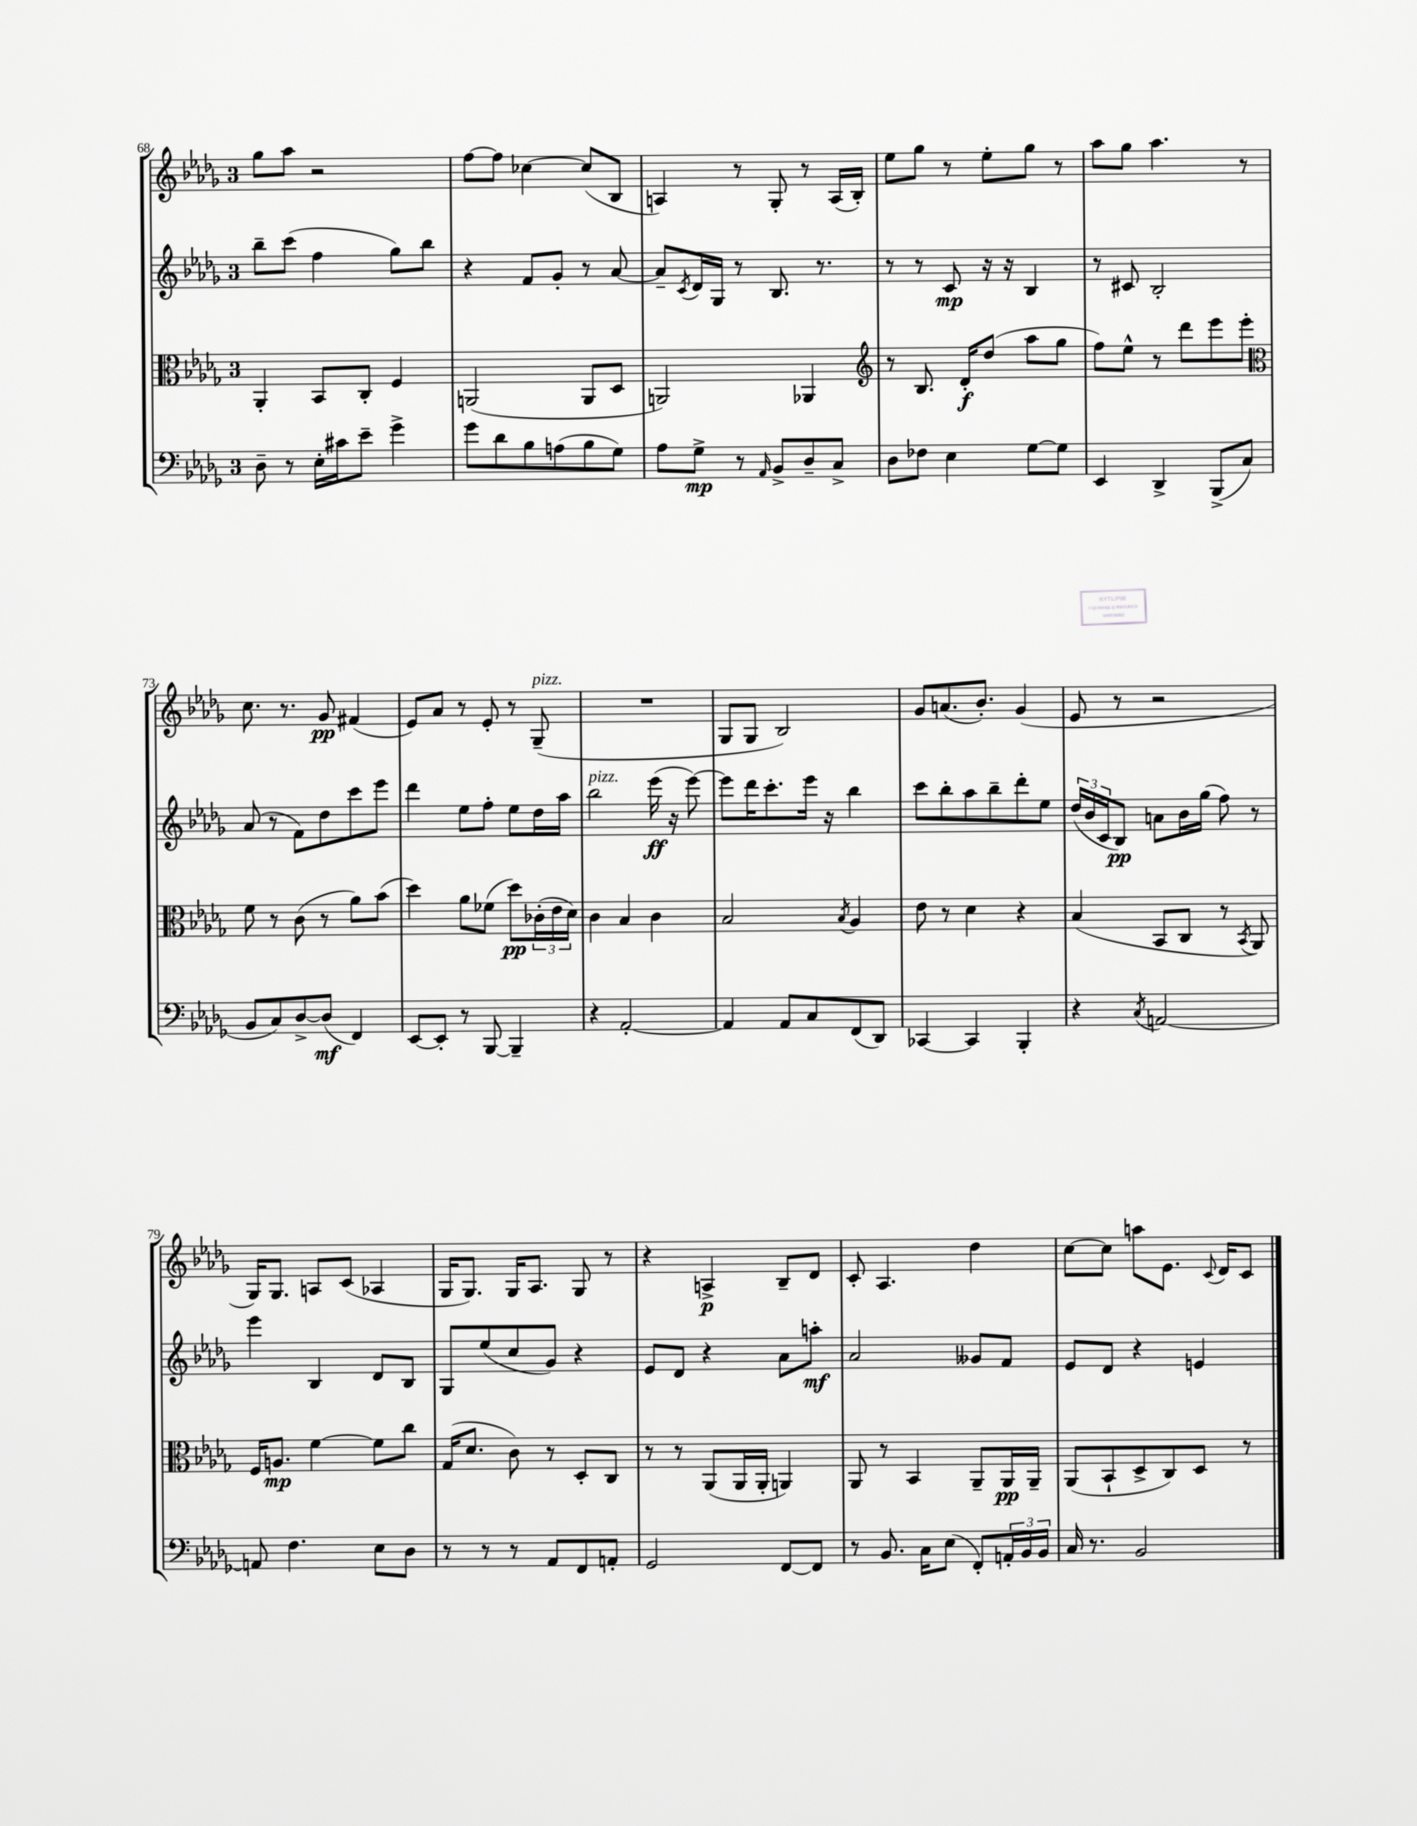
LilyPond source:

<<
\new StaffGroup <<
\new Staff = "s0" {
    \clef treble \key des \major \once \override Staff.TimeSignature.style = #'single-digit \time 3/4
    ges''8 aes''8 r2 |
    f''8~ f''8 ces''4~ ces''8( bes8 |
    a4) r8 ges8-. r8 a16( bes16-.) |
    ees''8 ges''8 r8 ees''8-. ges''8 r8 |
    aes''8 ges''8 aes''4. r8 |
    c''8. r8. ges'8\pp fis'4( |
    ees'8) aes'8 r8 ees'8-. r8 ges8--^\markup { \italic "pizz." }( |
    R2. |
    ges8 ges8 bes2) |
    ges'8 a'8.( bes'8.-.) ges'4( |
    ees'8 r8 r2 |
    ges16) ges8. a8 c'8( aes4 |
    ges16 ges8.) ges16 aes8. ges8 r8 |
    r4 a4->\p bes8-- des'8 |
    c'8-. aes4. des''4 |
    c''8~ c''8 a''8 ees'8. \appoggiatura { c'8 } des'16 c'8 \bar "|." |
}
\new Staff = "s1" {
    \clef treble \key des \major \once \override Staff.TimeSignature.style = #'single-digit \time 3/4
    bes''8-- c'''8( f''4 ges''8) bes''8 |
    r4 f'8 ges'8-. r8 aes'8~ |
    aes'8-- \acciaccatura { c'8 } des'16 ges16 r8 bes8. r8. |
    r8 r8 c'8\mp r16 r16 bes4 |
    r8 cis'8 bes2-. |
    aes'8( r8 f'8) des''8 c'''8 ees'''8 |
    des'''4 ees''8 f''8-. ees''8 des''16 aes''16 |
    bes''2^\markup { \italic "pizz." } ees'''16\ff( r16 ees'''8~) |
    ees'''8 des'''16 c'''8.-. ees'''16 r16 bes''4 |
    c'''8 bes''8-. aes''8 bes''8-- des'''8-. ees''8 |
    \tuplet 3/2 { des''16( bes'16 c'16 } bes8\pp) a'8 bes'16 ges''16( f''8) r8 |
    ees'''4 bes4 des'8 bes8 |
    ges8 ees''8( c''8 ges'8) r4 |
    ees'8 des'8 r4 aes'8 a''8-.\mf |
    aes'2 geses'8 f'8 |
    ees'8 des'8 r4 e'4 \bar "|." |
}
\new Staff = "s2" {
    \clef alto \key des \major \once \override Staff.TimeSignature.style = #'single-digit \time 3/4
    aes,4-. bes,8 c8-. f4 |
    a,2( a,8 des8 |
    a,2) aes,4 |
    \clef treble r8 bes8. des'16-.\f des''8( aes''8 ges''8 |
    f''8) ees''8-^ r8 des'''8 ees'''8 ees'''8-. |
    \clef alto f'8 r8 c'8( r8 aes'8) bes'8( |
    des''4) aes'8 fes'8( des''8\pp) \tuplet 3/2 { ces'16-.( ees'16 des'16) } |
    c'4 bes4 c'4 |
    bes2 \acciaccatura { bes8 } aes4 |
    ees'8 r8 des'4 r4 |
    bes4( bes,8 c8 r8 \acciaccatura { bes,8 } aes,8) |
    f16 a8.\mp f'4~ f'8 c''8 |
    ges16( des'8. c'8) r8 des8-. c8 |
    r8 r8 aes,8( aes,16 aes,16-. a,4) |
    aes,8 r8 bes,4 aes,8-- aes,16\pp aes,16-- |
    aes,8( bes,8-! des8-> c8) des8 r8 \bar "|." |
}
\new Staff = "s3" {
    \clef bass \key des \major \once \override Staff.TimeSignature.style = #'single-digit \time 3/4
    des8-- r8 ees16-. cis'16 ees'8-- ges'4-> |
    ges'8 des'8 bes8 a8( bes8 ges8) |
    aes8 ges8->\mp r8 \grace { aes,16 } bes,8-> des8-- c8-> |
    des8 fes8 ees4 ges8~ ges8 |
    ees,4 des,4-> bes,,8->( c8 |
    bes,8 c8) des8~-> des8\mf( f,4) |
    ees,8~ ees,8-. r8 bes,,8~ bes,,4-- |
    r4 aes,2~-. |
    aes,4 aes,8 c8 f,8( des,8) |
    ces,4~ ces,4 bes,,4-. |
    r4 \acciaccatura { c8 } a,2~ |
    a,8 f4. ees8 des8 |
    r8 r8 r8 aes,8 f,8 a,8-. |
    ges,2 f,8~ f,8 |
    r8 bes,8. c16 ees8( f,8-.) \tuplet 3/2 { a,16-. bes,16 bes,16 } |
    c16 r8. bes,2 \bar "|." |
}
>>
>>
\layout { \context { \Score currentBarNumber = #68 } }
